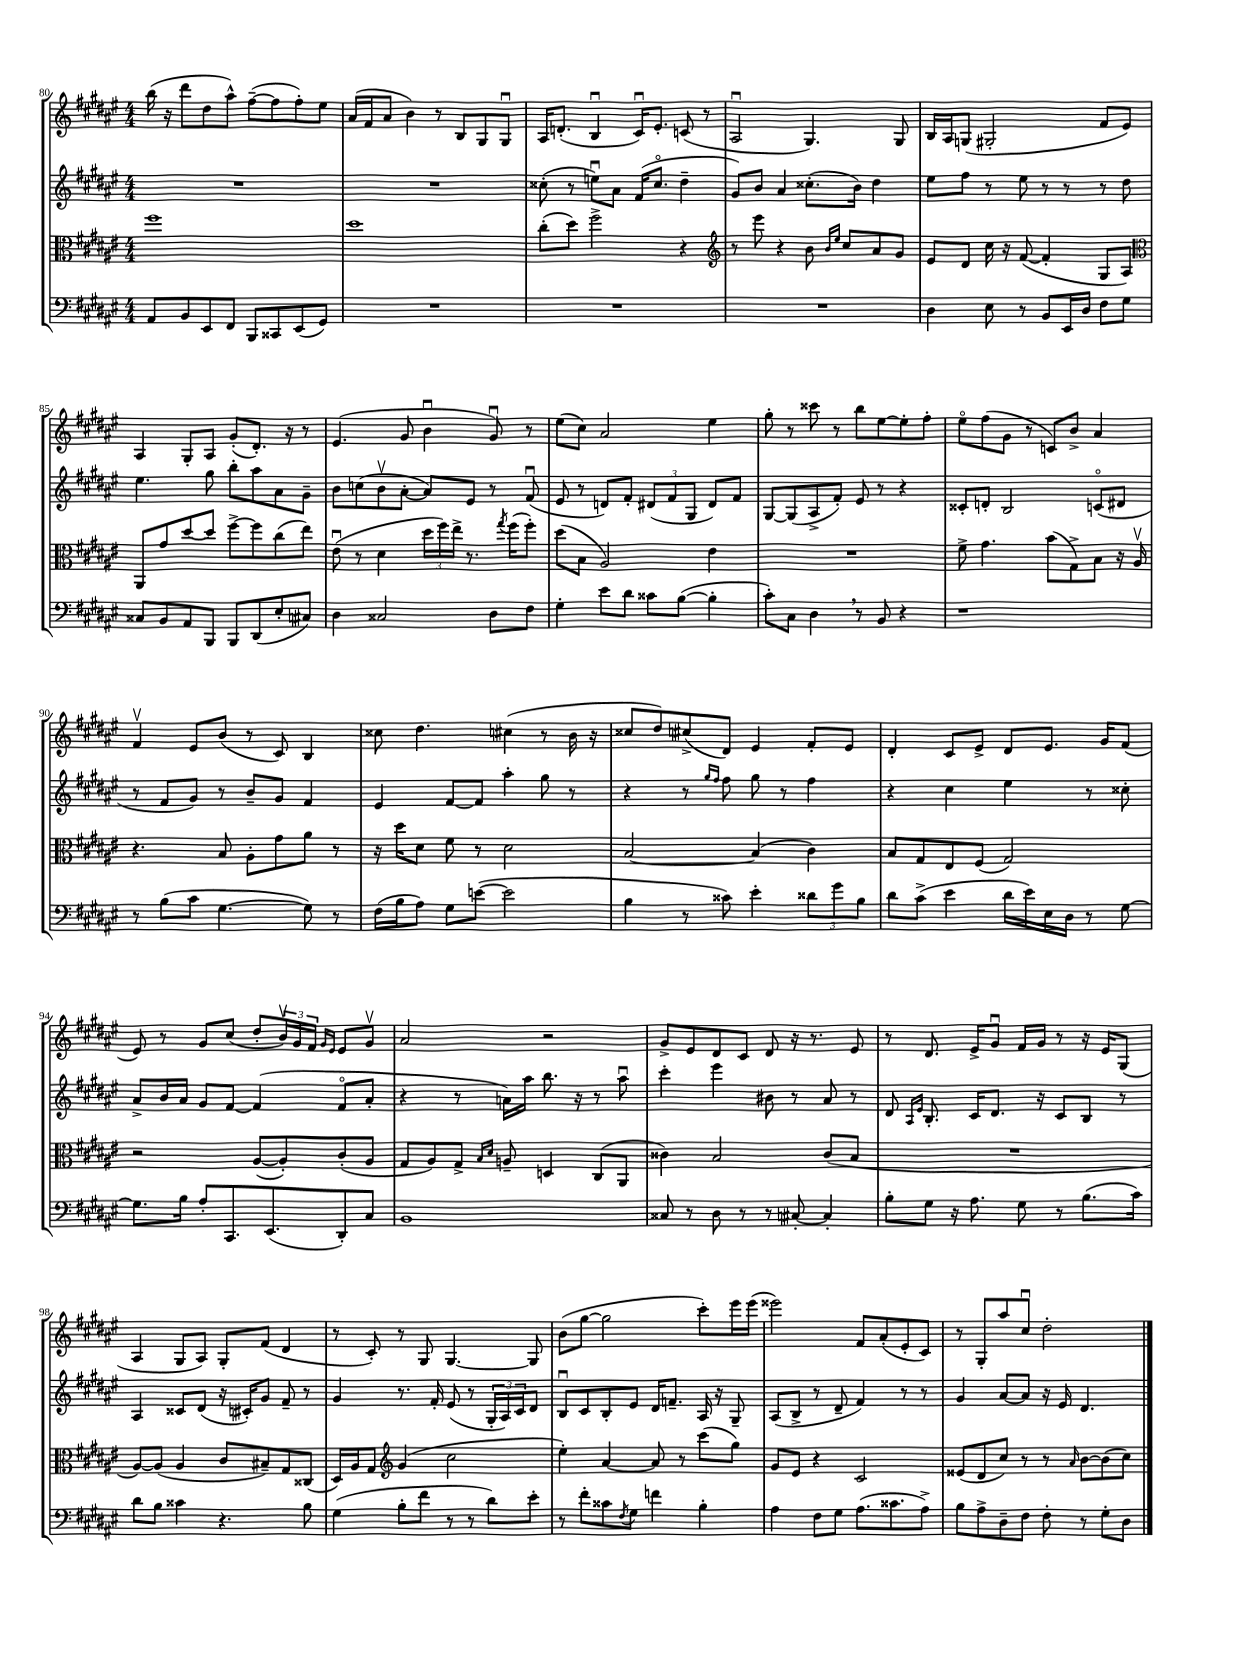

**kern	**kern	**kern	**kern
*staff4	*staff3	*staff2	*staff1
*clefF4	*clefC3	*clefG2	*clefG2
*k[f#c#g#d#a#e#]	*k[f#c#g#d#a#e#]	*k[f#c#g#d#a#e#]	*k[f#c#g#d#a#e#]
*M4/4	*M4/4	*M4/4	*M4/4
8AA#	1ff#	1r	(16bb
.	.	.	16r
8BB	.	.	8ddd#
8EE#	.	.	8dd#
8FF#	.	.	8aa#^^)
8BBB	.	.	([8ff#~
8CC##	.	.	8ff#]
(8EE#	.	.	8ff#')
8GG#)	.	.	8ee#
=	=	=	=
1r	1dd#	1r	(16a#
.	.	.	16f#
.	.	.	8a#
.	.	.	4b)
.	.	.	8r
.	.	.	8B
.	.	.	8G#
.	.	.	8G#u
=	=	=	=
1r	(8cc#'	(8cc##'	16A#
.	.	.	(8.d'
.	8dd#)	8r	.
.	2ff#^	8eeu)	4Bu
.	.	8a#	.
.	.	(16f#	16c#u)
.	.	8.cc##o	8.e#'
.	4r	4dd#~	(8c
.	.	.	8r
=	=	=	=
*	*clefG2	*	*
1r	8r	8g#)	2A#u
.	8eee#	8b	.
.	4r	4a#	.
.	8b	(8.cc##'	4.G#)
.	16qqb	.	.
.	16qqee#	.	.
.	8cc#	.	.
.	.	16b)	.
.	8a#	4dd#	.
.	8g#	.	8G#
=	=	=	=
4D#	8e#	8ee#	16B
.	.	.	16A#
.	8d#	8ff#	(8G
8E#	16cc#	8r	2G#'
.	16r	.	.
8r	([8f#	8ee#	.
8BB	4f#']	8r	.
16EE#	.	8r	.
16D#	.	.	.
8F#	8G#	8r	8f#
8G#	8A#)	8dd#	8e#)
=	=	=	=
*	*clefC3	*	*
8C##	8AA#	4.ee#	4A#
8BB	8g#	.	.
8AA#	[8dd#	.	8G#'
8BBB	8dd#]	8gg#	8A#
8BBB	[8ff#^	8bb'	(8g#'
(8DD#	8ff#]	8aa#	8.d#')
8E#'	(8cc#	8a#	.
.	.	.	16r
8C#)	8ee#)	8g#~	8r
=	=	=	=
4D#	(8e#u	8b	(4.e#
.	8r	(8cc	.
2C##	4d#	8bv	.
.	.	[8a#'	8g#
.	24dd#	8a#])	4bu
.	24ff#)	.	.
.	24ee#^	.	.
.	8.r	8e#	.
8D#	.	8r	8g#u)
.	8qgg#	.	.
.	(16ff#	.	.
8F#	8ff#')	(8f#u	8r
=	=	=	=
4G#'	(8dd#	8e#	(8ee#
.	8B	8r	8cc#)
8e#	2A#)	8d)	2a#
8d#	.	8f#'	.
8c##	.	(12d#	.
.	.	12f#	.
([8B	.	.	.
.	.	12G#	.
4B']	4e#	8d#)	4ee#
.	.	8f#	.
=	=	=	=
8c#')	1r	[8G#	8gg#'
8C#	.	(8G#]	8r
4D#	.	8A#^	8ccc##
.	.	8f#')	8r
8r	.	8e#	8bb
8BB	.	8r	[8ee#
4r	.	4r	8ee#']
.	.	.	8ff#'
=	=	=	=
1r	8f#^	8c##'	8ee#o
.	4.g#	8d'	(8ff#
.	.	2B	8g#
.	.	.	8r
.	(8b	.	8c)
.	8G#^)	.	8b^
.	8B	(8co	4a#
.	16r	8d#	.
.	16A#v	.	.
=	=	=	=
8r	4.r	8r	4f#v
(8B	.	8f#	.
8c#	.	8g#)	8e#
[4.G#	8B	8r	(8b
.	8A#'	8b~	8r
.	8g#	8g#	8c#)
8G#])	8a#	4f#	4B
8r	8r	.	.
=	=	=	=
(16F#	16r	4e#	8cc##
16B	16dd#	.	.
8A#)	8d#	.	4.dd#
8G#	8f#	[8f#	.
([8e	8r	8f#]	.
2e]	2d#	4aa#'	(4cc#
.	.	8gg#	8r
.	.	8r	16b
.	.	.	16r
=	=	=	=
4B	[2B	4r	8cc##
.	.	.	8dd#)
8r	.	8r	(8cc#^
.	.	16qqgg#	.
.	.	16qqff#	.
8c##)	.	8ff#	8d#)
4e#'	(4B]	8gg#	4e#
.	.	8r	.
12d##	4c#)	4ff#	8f#'
12g#	.	.	.
.	.	.	8e#
12B	.	.	.
=	=	=	=
8d#	8B	4r	4d#'
(8c#^	8G#	.	.
4e#	8E#	4cc#	8c#
.	(8F#	.	8e#^
16d#	2G#)	4ee#	8d#
16e#)	.	.	.
16E#	.	.	8.e#
16D#	.	.	.
8r	.	8r	.
.	.	.	16g#
[8G#	.	8cc##'	(8f#
=	=	=	=
8.G#]	2r	8a#^	8e#)
.	.	16b	8r
16B	.	16a#	.
8A#'	.	8g#	8g#
8.CC#	.	[8f#	(8cc#
.	([8A#	(4f#]	8dd#'
(8.EE#	.	.	.
.	8A#'])	.	24bv)
.	.	.	24g#
.	.	.	24f#
.	.	.	16qqg#
.	.	.	16qqe#
8DD#')	(8c#'	8f#o	8e#
8C#	8A#	8a#'	8g#v
=	=	=	=
1BB	8G#	4r	2a#
.	8A#)	.	.
.	8G#^	8r	.
.	16qqB	.	.
.	16qqd#	.	.
.	8A~	16a)	.
.	.	16aa#	.
.	4D	8.bb	2r
.	.	16r	.
.	(8C#	8r	.
.	8AA#	8aa#u	.
=	=	=	=
8C##	4c##)	4ccc#'	8g#^
8r	.	.	8e#
8D#	2B	4eee#	8d#
8r	.	.	8c#
8r	.	8b#	8d#
[8C#'	.	8r	16r
.	.	.	8.r
4C#']	(8c##	8a#	.
.	8B	8r	8e#
=	=	=	=
8B'	1r	8d#	8r
.	.	16qqA#	.
.	.	16qqe#	.
8G#	.	8.B'	8.d#
16r	.	.	.
8.A#	.	16c#	16e#^
.	.	8.d#	8g#u
8G#	.	.	16f#
.	.	16r	16g#
8r	.	8c#	8r
(8.B	.	8B	16r
.	.	.	16e#
.	.	8r	(8G#
16c#)	.	.	.
=	=	=	=
8d#	[8A#)	4A#	4A#
8B	(8A#]	.	.
4c##	4A#	8c##	8G#
.	.	(8d#	8A#)
4.r	8c#	16r	8G#'
.	.	16c#')	.
.	8B#~)	8g#	(8f#
.	8G#	8f#~	4d#
8B	(8C##	8r	.
=	=	=	=
(4G#	16D#)	4g#	8r
.	16A#	.	.
.	8G#	.	8c#')
*	*clefG2	*	*
8B'	(4g#	8.r	8r
8f#	.	.	8G#
.	.	16f#'	.
8r	2cc#	(8e#	[4.G#
8r	.	8r	.
8d#)	.	24G#'	.
.	.	24A#)	.
.	.	24c#	.
8e#'	.	8d#	8G#]
=	=	=	=
8r	4ee#')	8Bu	(8b
8f#'	.	8c#	[8gg#
8c##	[4a#	8B'	2gg#]
8qF#	.	.	.
8G#	.	8e#	.
4f	8a#]	16d#	.
.	.	8.f~	.
.	8r	.	.
4B'	(8ccc#	16A#	8ccc#')
.	.	16r	.
.	8gg#)	8G#~	16eee#
.	.	.	(16eee#
=	=	=	=
4A#	8g#	(8A#	2eee##)
.	8e#	8B^	.
8F#	4r	8r	.
8G#	.	8d#~	.
(8.A#	2c#	4f#)	8f#
.	.	.	(8a#'
8.c##	.	.	.
.	.	8r	8e#'
8A#^)	.	8r	8c#)
=	=	=	=
8B	(8e##	4g#	8r
8A#^	8d#	.	8G#'
8D#~	8cc#)	[8a#	8aa#
8F#	8r	8a#]	8cc#u
8F#'	8r	16r	2dd#'
.	.	16e#	.
.	16qqa#	.	.
8r	[8b	4.d#	.
8G#'	(8b]	.	.
8D#	8cc#)	.	.
==	==	==	==
*-	*-	*-	*-
